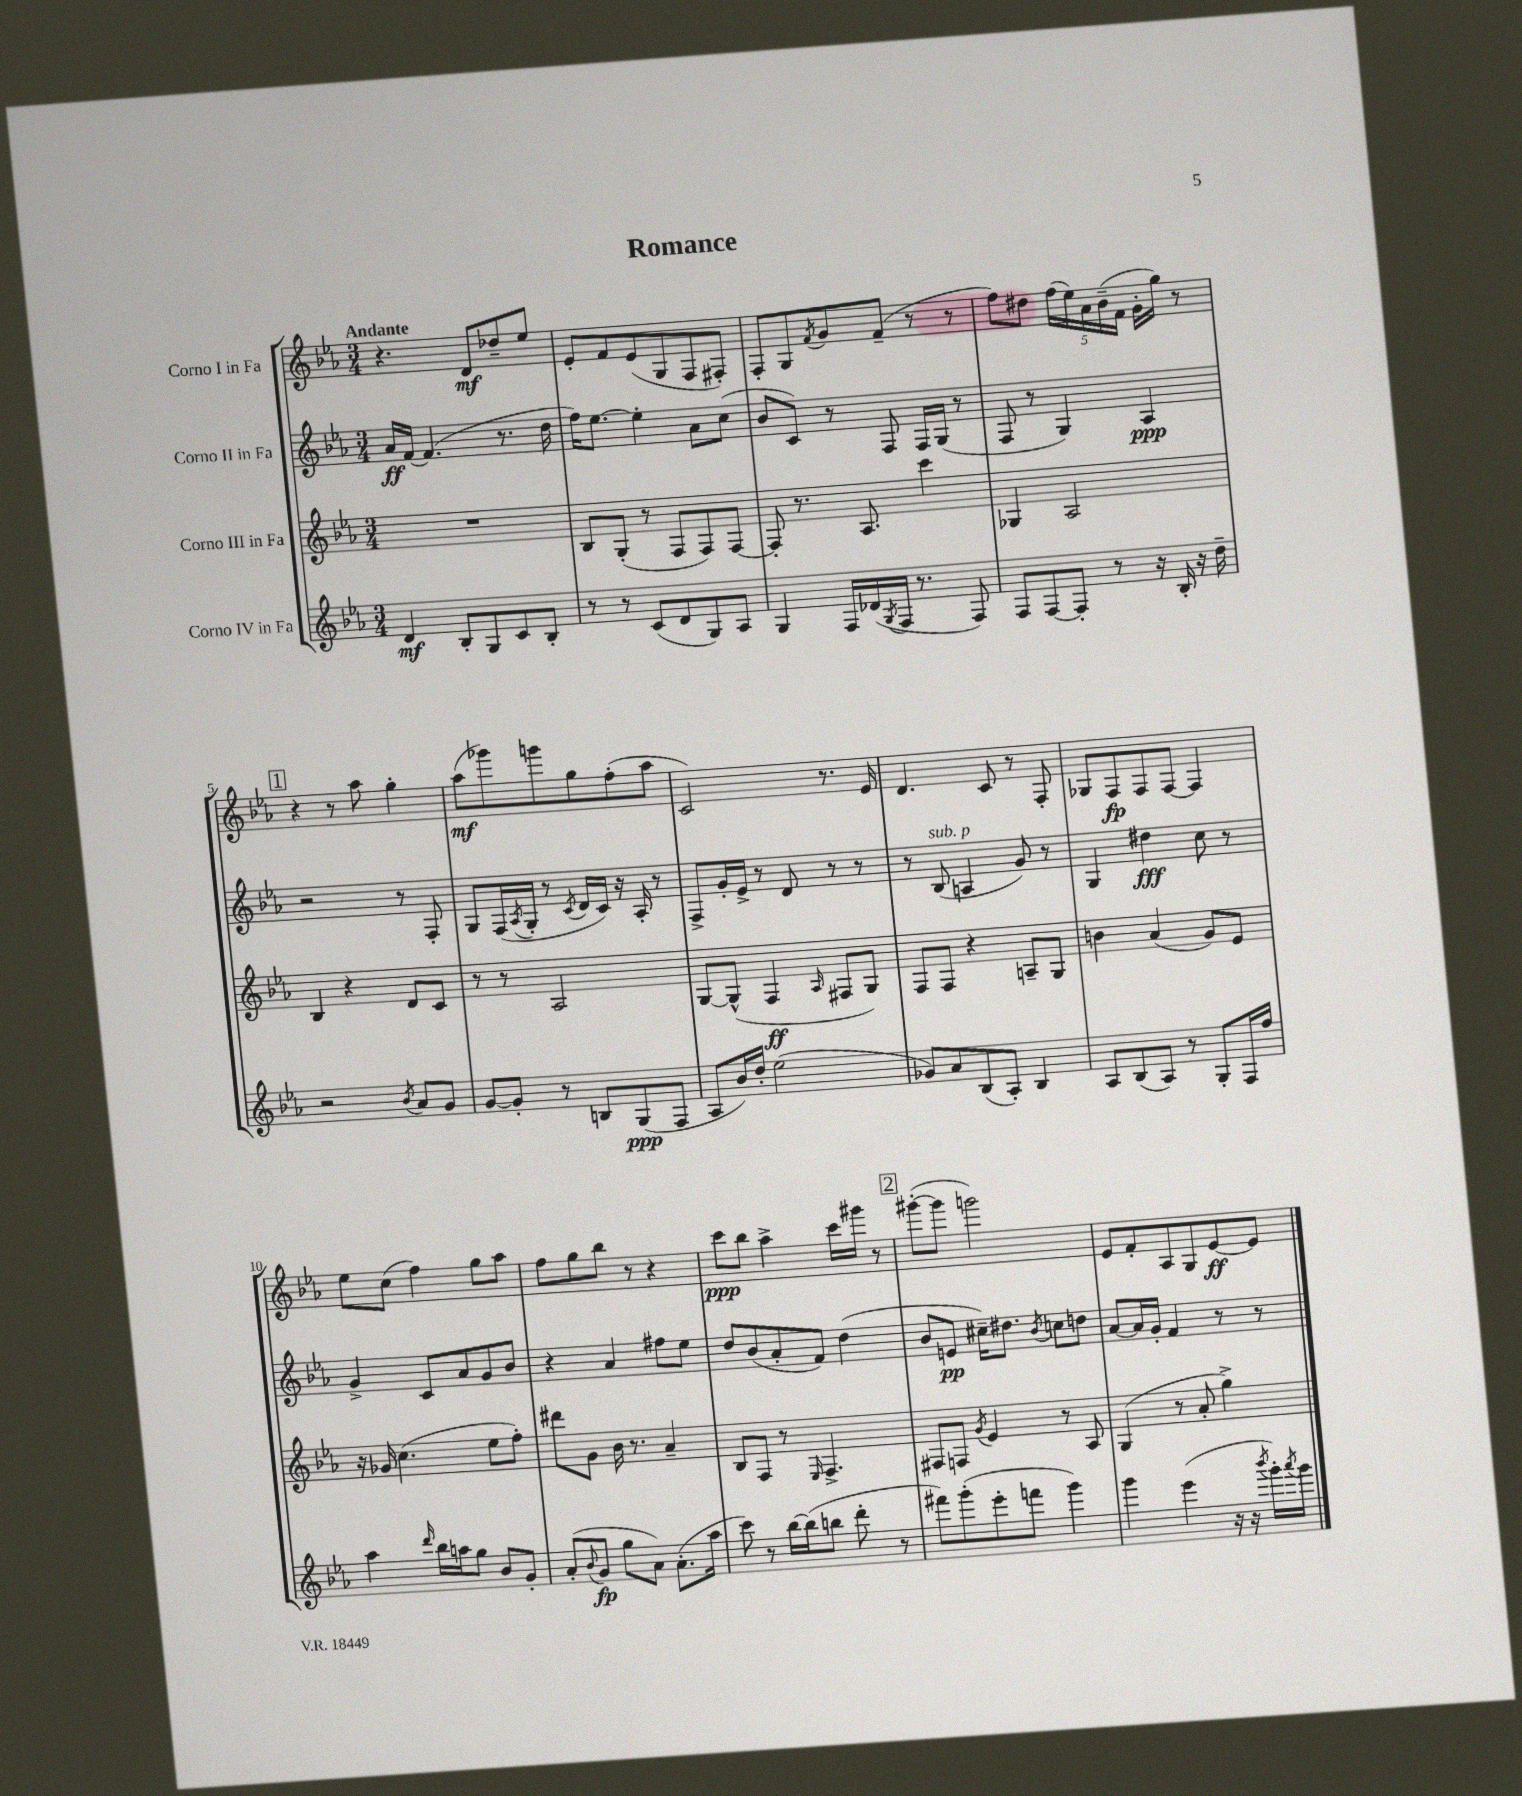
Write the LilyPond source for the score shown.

\header { title = "Romance" }
<<
\new StaffGroup <<
\new Staff = "s0" \with { instrumentName = "Corno I in Fa" } {
    \clef treble \key ees \major \numericTimeSignature \time 3/4 \tempo "Andante"
    r4. d'8\mf des''8-- ees''8 |
    ees'8-. f'8 ees'8( g8 f8 fis8-.) |
    f8-. g8 \acciaccatura { f'8 } g'8 f'8--( r8 r8 |
    f''8) dis''8 \tuplet 5/4 { f''16( ees''16) aes'16 bes'16--( f'16 } g'16-. g''16) r8 |
    \mark \markup { \box "1" } r4 r8 aes''8 g''4-. |
    aes''8\mf( ges'''8) g'''8 g''8 f''8-.( aes''8 |
    c'2) r8. ees'16 |
    d'4. c'8 r8 f8-. |
    ges8 f8\fp f8 f8~ f4 |
    ees''8 c''8( f''4) g''8 aes''8 |
    f''8 g''8 bes''8 r8 r4 |
    c'''8\ppp bes''8 aes''4-> c'''16 gis'''16 r8 |
    \mark \markup { \box "2" } gis'''8~-.( gis'''8 g'''2) |
    ees'8 f'8-. aes8 g8 ees'8~\ff ees'8 \bar "|." |
}
\new Staff = "s1" \with { instrumentName = "Corno II in Fa" } {
    \clef treble \key ees \major \numericTimeSignature \time 3/4
    aes'16\ff f'16~ f'4.( r8. d''16 |
    f''16) ees''8.~ ees''4-. aes'8 c''8( |
    bes'8 c'8) r8 f8 f16 g16( r8 |
    f8 r8 g4) aes4\ppp |
    \mark \markup { \box "1" } r2 r8 f8-. |
    g8 f16( \acciaccatura { aes8 } g16-. r8 \acciaccatura { c'8 } d'16 c'16) r16 aes16-. r8 |
    f8-> g'16-. ees'16-> r8 d'8 r8 r8 |
    r8 bes8^\markup { \italic "sub. p" }( a4 g'8) r8 |
    g4 dis''4\fff c''8 r8 |
    g'4-> c'8 aes'8 g'8 bes'8 |
    r4 aes'4 fis''8 ees''8 |
    d''8 bes'8( aes'8-. f'8) d''4( |
    \mark \markup { \box "2" } bes'8 e'8\pp cis''16--) dis''8. \acciaccatura { bes'8 } c''8 d''8 |
    aes'8~ aes'16 g'16-. f'4 r8 r8 \bar "|." |
}
\new Staff = "s2" \with { instrumentName = "Corno III in Fa" } {
    \clef treble \key ees \major \numericTimeSignature \time 3/4
    R2. |
    bes8 g8-.( r8 f8 f8) f8~ |
    f8-. r8. aes8. c'''4 |
    ges4 aes2 |
    \mark \markup { \box "1" } bes4 r4 d'8 c'8 |
    r8 r8 aes2 |
    g8~ g8-^( f4\ff \grace { aes16 } fis8 g8) |
    f8 f8 r4 a8-- g8 |
    b'4 aes'4( g'8) ees'8 |
    r16 ges'16 c''4.( ees''8 f''8-.) |
    dis'''8 g'8 bes'16 r8. aes'4-- |
    bes8 f8 r8 \grace { ees16 } f4.-> |
    \mark \markup { \box "2" } fis8 f8 \acciaccatura { g'8 } ees'4 r8 aes8 |
    g4( r8 aes'8-. g''4->) \bar "|." |
}
\new Staff = "s3" \with { instrumentName = "Corno IV in Fa" } {
    \clef treble \key ees \major \numericTimeSignature \time 3/4
    d'4\mf bes8-. g8 c'8 bes8-. |
    r8 r8 c'8( d'8 g8) aes8 |
    g4 f16 des'16( \acciaccatura { g8 } f16 r8. f8) |
    f8 f8~ f8-. r8 r16 bes16-. r16 d''16-- |
    \mark \markup { \box "1" } r2 \acciaccatura { bes'8 } aes'8 g'8 |
    g'8~ g'8-. r8 b8 g8\ppp( f8 |
    aes8 bes'16) d''16-. ees''2( |
    ges'8) aes'8 bes8( aes8-.) bes4 |
    aes8 bes8( aes8) r8 g8-. f16 f''16 |
    aes''4 \grace { d'''16 } bes''16 a''16 g''8 bes'8 g'8-. |
    aes'8-.( \appoggiatura { bes'8 } g'8\fp g''8 aes'8) aes'8.-.( aes''16 |
    c'''8) r8 bes''16~ bes''16( b''8 d'''8-. r8 |
    \mark \markup { \box "2" } fis'''8) g'''8-.( ees'''8-. f'''8 g'''4) |
    g'''4 ees'''4( r16 r16 \acciaccatura { bes'''8 } g'''16-.) \acciaccatura { aes'''8 } g'''16 \bar "|." |
}
>>
>>
